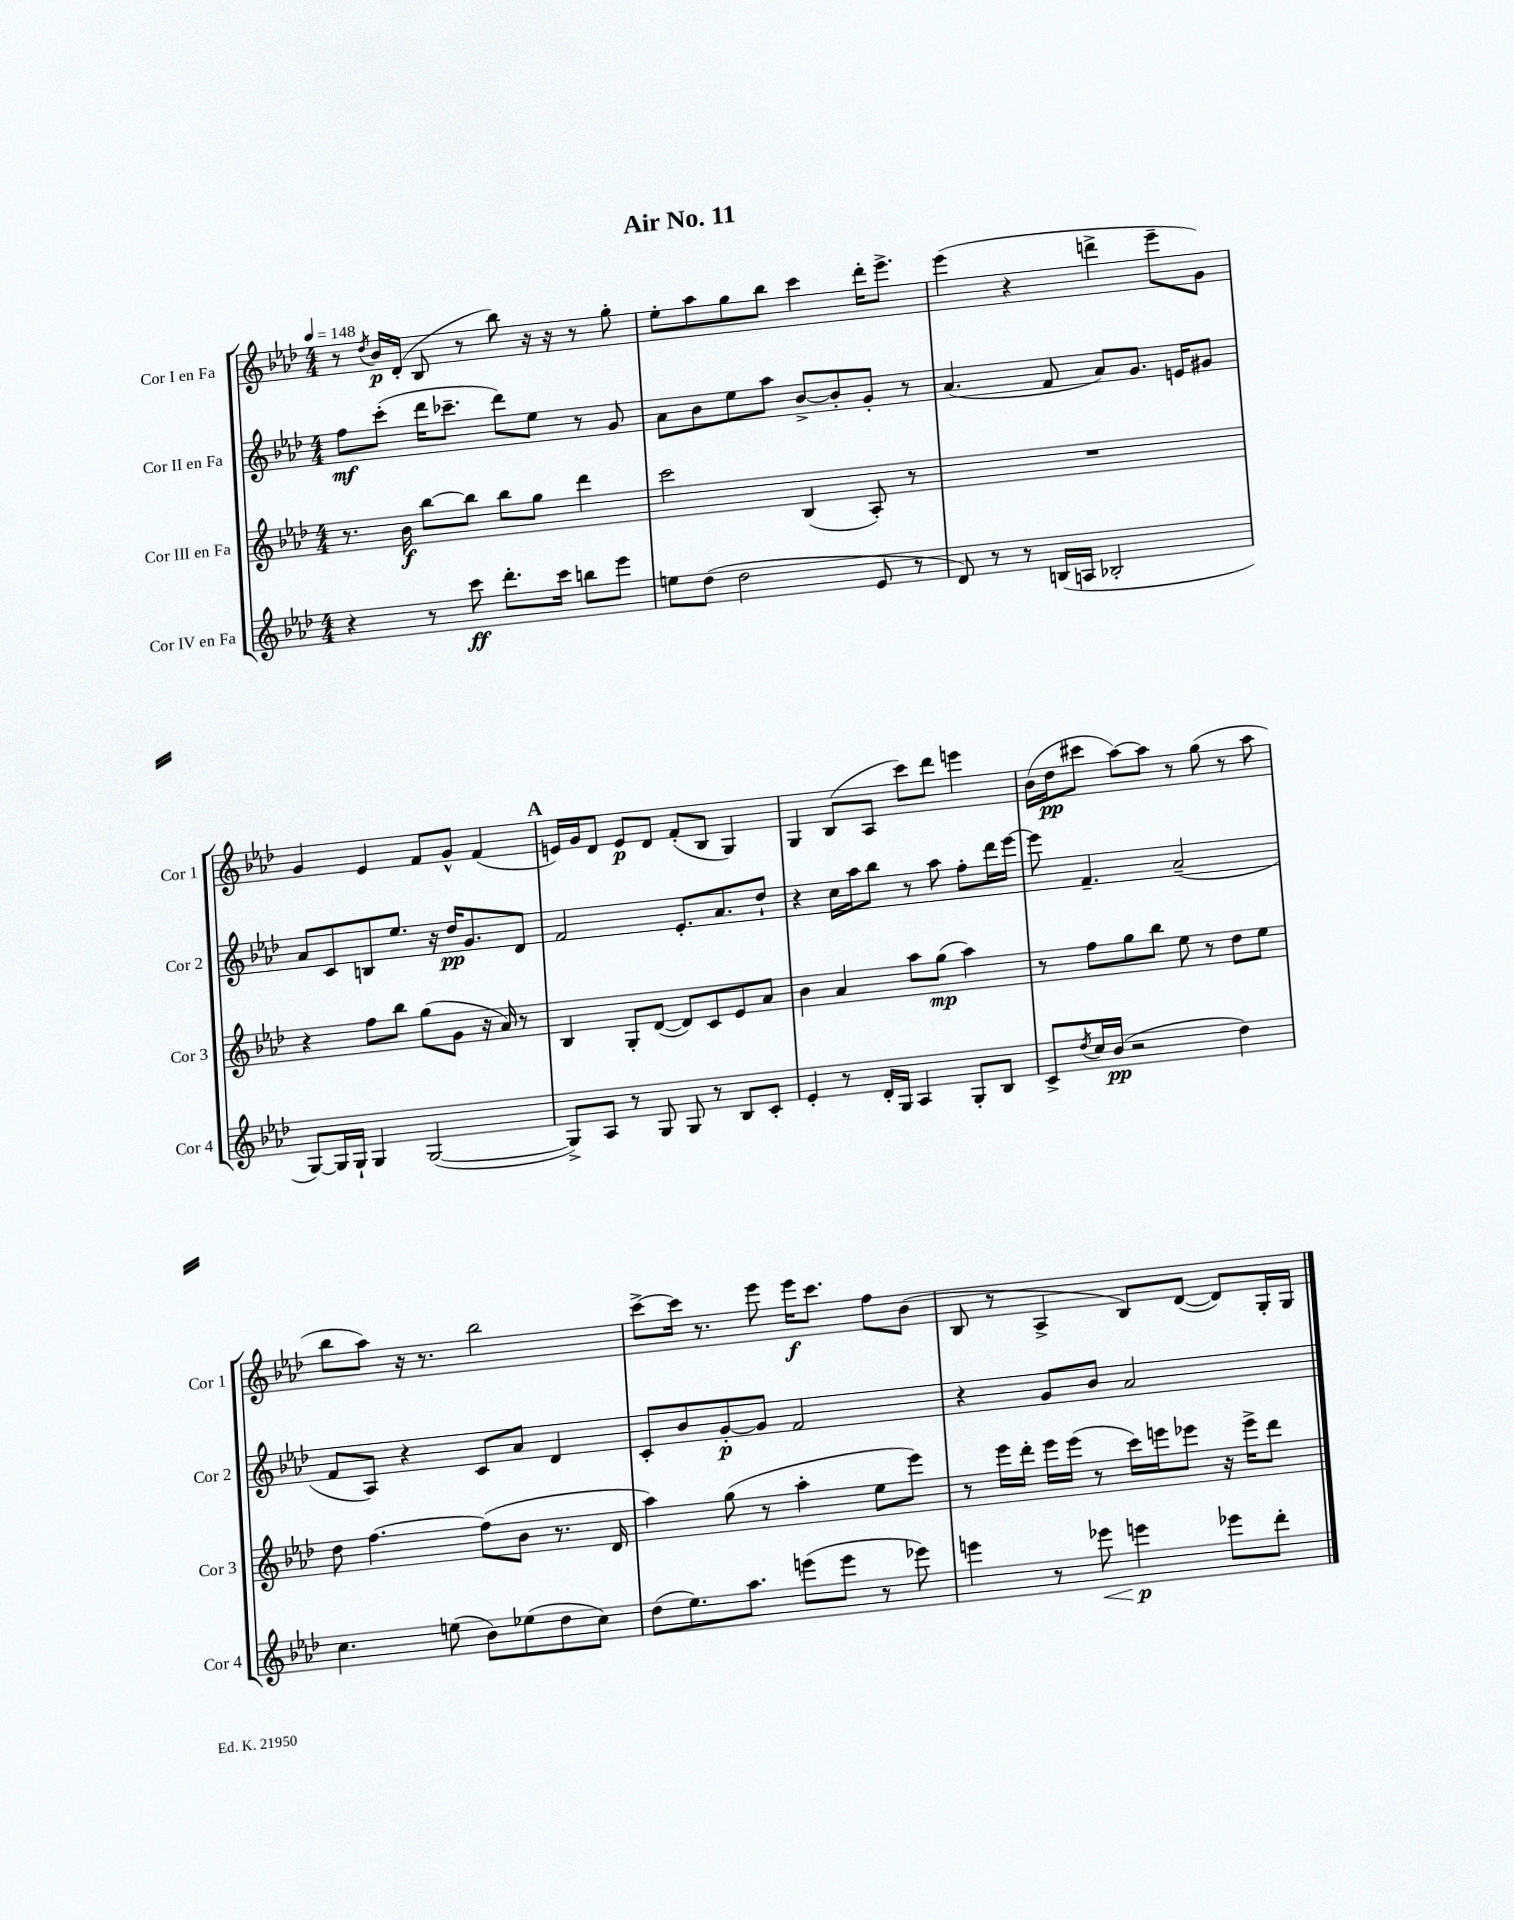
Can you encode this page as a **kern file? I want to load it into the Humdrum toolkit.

**kern	**dynam	**kern	**dynam	**kern	**dynam	**kern	**dynam
*part4	*part4	*part3	*part3	*part2	*part2	*part1	*part1
*staff4	*staff4	*staff3	*staff3	*staff2	*staff2	*staff1	*staff1
*I"Cor IV en Fa	*	*I"Cor III en Fa	*	*I"Cor II en Fa	*	*I"Cor I en Fa	*
*I'Cor 4	*	*I'Cor 3	*	*I'Cor 2	*	*I'Cor 1	*
*clefG2	*	*clefG2	*	*clefG2	*	*clefG2	*
*k[b-e-a-d-]	*	*k[b-e-a-d-]	*	*k[b-e-a-d-]	*	*k[b-e-a-d-]	*
*M4/4	*	*M4/4	*	*M4/4	*	*M4/4	*
*MM148	*	*MM148	*	*MM148	*	*MM148	*
=1	=1	=1	=1	=1	=1	=1	=1
4r	.	8.r	.	8ff\L	mf	8r	.
.	.	.	.	.	.	8qdd-/	.
.	.	.	.	(8ccc'\J	.	16b-/LL	p
.	.	16b-\	f	.	.	(16d-'/JJ	.
8r	.	[8bb-\L	.	16ddd-\KL	.	8B-/	.
.	.	.	.	8.ccc-X~\J	.	.	.
8ccc\	ff	8bb-\J]	.	.	.	8r	.
8.ddd-'\L	.	8bb-\L	.	8ddd-\L)	.	8bb-\)	.
.	.	8gg\J	.	8ee-\J	.	16r	.
16ccc\Jk	.	.	.	.	.	16r	.
8bbn\L	.	4ddd-\	.	8r	.	8r	.
8eee-\J	.	.	.	8g/	.	8gg'\	.
=2	=2	=2	=2	=2	=2	=2	=2
8een\L	.	2ccc\	.	8a-\L	.	8ee-'\L	.
(8dd-\J	.	.	.	8b-\	.	8aa-\	.
2dd-\	.	.	.	8ee-\	.	8gg\	.
.	.	.	.	8aa-\J	.	8bb-\J	.
.	.	(4B-/	.	[8b-^/L	.	4ccc\	.
.	.	.	.	8b-'/]	.	.	.
8e-/	.	8A-'/)	.	8g'/J	.	16ddd-'\KL	.
.	.	.	.	.	.	8.eee-^\J	.
8r	.	8r	.	8r	.	.	.
=3	=3	=3	=3	=3	=3	=3	=3
8d-/)	.	1r	.	(4.a-/	.	(4eee-\	.
8r	.	.	.	.	.	.	.
8r	.	.	.	.	.	4r	.
(16Bn/LL	.	.	.	8f/	.	.	.
16An/JJ	.	.	.	.	.	.	.
2B-X'/	.	.	.	8a-/L)	.	4dddn^\	.
.	.	.	.	8.g/J	.	.	.
.	.	.	.	.	.	8eee-~\L	.
.	.	.	.	16en/KL	.	.	.
.	.	.	.	8g#X/J	.	8g\J)	.
!!LO:LB:g=z
=4	=4	=4	=4	=4	=4	=4	=4
[8G/L)	.	4r	.	8a-/L	.	4g/	.
16G/L]	.	.	.	8c/	.	.	.
16G`/JJ	.	.	.	.	.	.	.
4G/	.	8ff\L	.	8Bn/	.	4e-/	.
.	.	8bb-\J	.	8.ee-/J	.	.	.
([2G/	.	(8gg\L	.	.	.	8f/L	.
.	.	.	.	16r	.	.	.
.	.	8g\J	.	16dd-/KL	pp	8g^^/J	.
.	.	.	.	8.g/	.	.	.
.	.	16r	.	.	.	(4f/	.
.	.	16a-/)	.	.	.	.	.
.	.	8r	.	8d-/J	.	.	.
!!LO:REH:place=s1:t=A
=5	=5	=5	=5	=5	=5	=5	=5
8G^/L])	.	4B-/	.	2f/	.	16en/LL)	.
.	.	.	.	.	.	16g/J	.
8A-/J	.	.	.	.	.	8d-/J	.
8r	.	8G'/L	.	.	.	8e/L	p
8G/	.	([8d-/J	.	.	.	8d-/J	.
8G/	.	8d-/L])	.	8.e-'/L	.	(8f'/L	.
8r	.	8c/	.	.	.	8B-/J	.
.	.	.	.	8.a-/	.	.	.
8B-/L	.	8e-/	.	.	.	4G/)	.
8c'/J	.	8a-/J	.	8dd-`/J	.	.	.
=6	=6	=6	=6	=6	=6	=6	=6
4e-'/	.	4b-\	.	4r	.	4G/	.
8r	.	4a-/	.	16cc\LL	.	(8B-/L	.
.	.	.	.	16aa-\J	.	.	.
16d-'/LL	.	.	.	8bb-\J	.	8A-/J	.
16G/JJ	.	.	.	.	.	.	.
4A-/	.	8aa-\L	.	8r	.	8ccc\L)	.
.	.	(8gg\J	mp	8aa-\	.	8ddd-\J	.
8G'/L	.	4aa-\)	.	8ff'\L	.	4eeen\	.
8B-/J	.	.	.	16ddd-\L	.	.	.
.	.	.	.	[16eee-\JJ	.	.	.
=7	=7	=7	=7	=7	=7	=7	=7
8c^/L	.	8r	.	8eee-\]	.	(16b-\LL	.
.	.	.	.	.	.	16dd-\J	pp
8qdd-/	.	.	.	.	.	.	.
16cc/L	.	8ff\L	.	4.f~/	.	8ccc#X\J	.
(16b-/JJ	pp	.	.	.	.	.	.
2r	.	8gg\	.	.	.	[8aa-\L)	.
.	.	8bb-\J	.	.	.	8aa-\J]	.
.	.	8ee-\	.	(2a-~/	.	8r	.
.	.	8r	.	.	.	(8gg\	.
4dd-\)	.	8dd-\L	.	.	.	8r	.
.	.	8ee-\J	.	.	.	8aa-\	.
!!LO:LB:g=z
=8	=8	=8	=8	=8	=8	=8	=8
4.cc\	.	8dd-\	.	8f/L	.	8bb-\L	.
.	.	[4.ff\	.	8A-/J)	.	8aa-\J)	.
.	.	.	.	4r	.	16r	.
.	.	.	.	.	.	8.r	.
(8een\	.	.	.	.	.	.	.
8b-\L)	.	(8ff\L]	.	8c/L	.	2bb-\	.
(8ee-X\	.	8b-\J	.	8a-/J	.	.	.
8dd-\	.	8.r	.	4d-/	.	.	.
8cc\J)	.	.	.	.	.	.	.
.	.	16d-/	.	.	.	.	.
=9	=9	=9	=9	=9	=9	=9	=9
(8dd-\L	.	4aa-\)	.	8c'/L	.	[8ccc^\L	.
8.ee-\)	.	.	.	8b-/	.	16ccc\Jk]	.
.	.	.	.	.	.	8.r	.
.	.	(8gg\	.	[8g'/	p	.	.
8.aa-\J	.	.	.	.	.	.	.
.	.	8r	.	8g/J]	.	8eee-\	.
(8eeen\L	.	4aa-'\	.	2f/	.	16eee-\KL	f
.	.	.	.	.	.	8.ccc\J	.
8eee\J	.	.	.	.	.	.	.
8r	.	8ee-\L	.	.	.	8ff\L	.
8eee-X\)	.	8eee-\J)	.	.	.	(8b-\J	.
=10	=10	=10	=10	=10	=10	=10	=10
4eeen\	.	8r	.	4r	.	8B-/	.
.	.	16eee-\LL	.	.	.	8r	.
.	.	16ddd-'\JJ	.	.	.	.	.
8r	.	16eee-\LL	.	8g/L	.	4A-^/	.
.	.	(16eee-\JJ	.	.	.	.	.
!	!LO:HP:b	!	!	!	!	!	!
8eee-X\	<	8r	.	8b-/J	.	.	.
4eeen\	p	16ccc\LL)	.	2a-/	.	8B-/L)	.
.	.	16eeen\J	.	.	.	.	.
.	.	8eee-X\J	.	.	.	([8d-/J	.
8eee-X\L	[	16r	.	.	.	8d-/L])	.
.	.	16eee-^\KL	.	.	.	.	.
8ddd-'\J	.	8ddd-\J	.	.	.	16G'/L	.
.	.	.	.	.	.	16G/JJ	.
==	==	==	==	==	==	==	==
*-	*-	*-	*-	*-	*-	*-	*-
